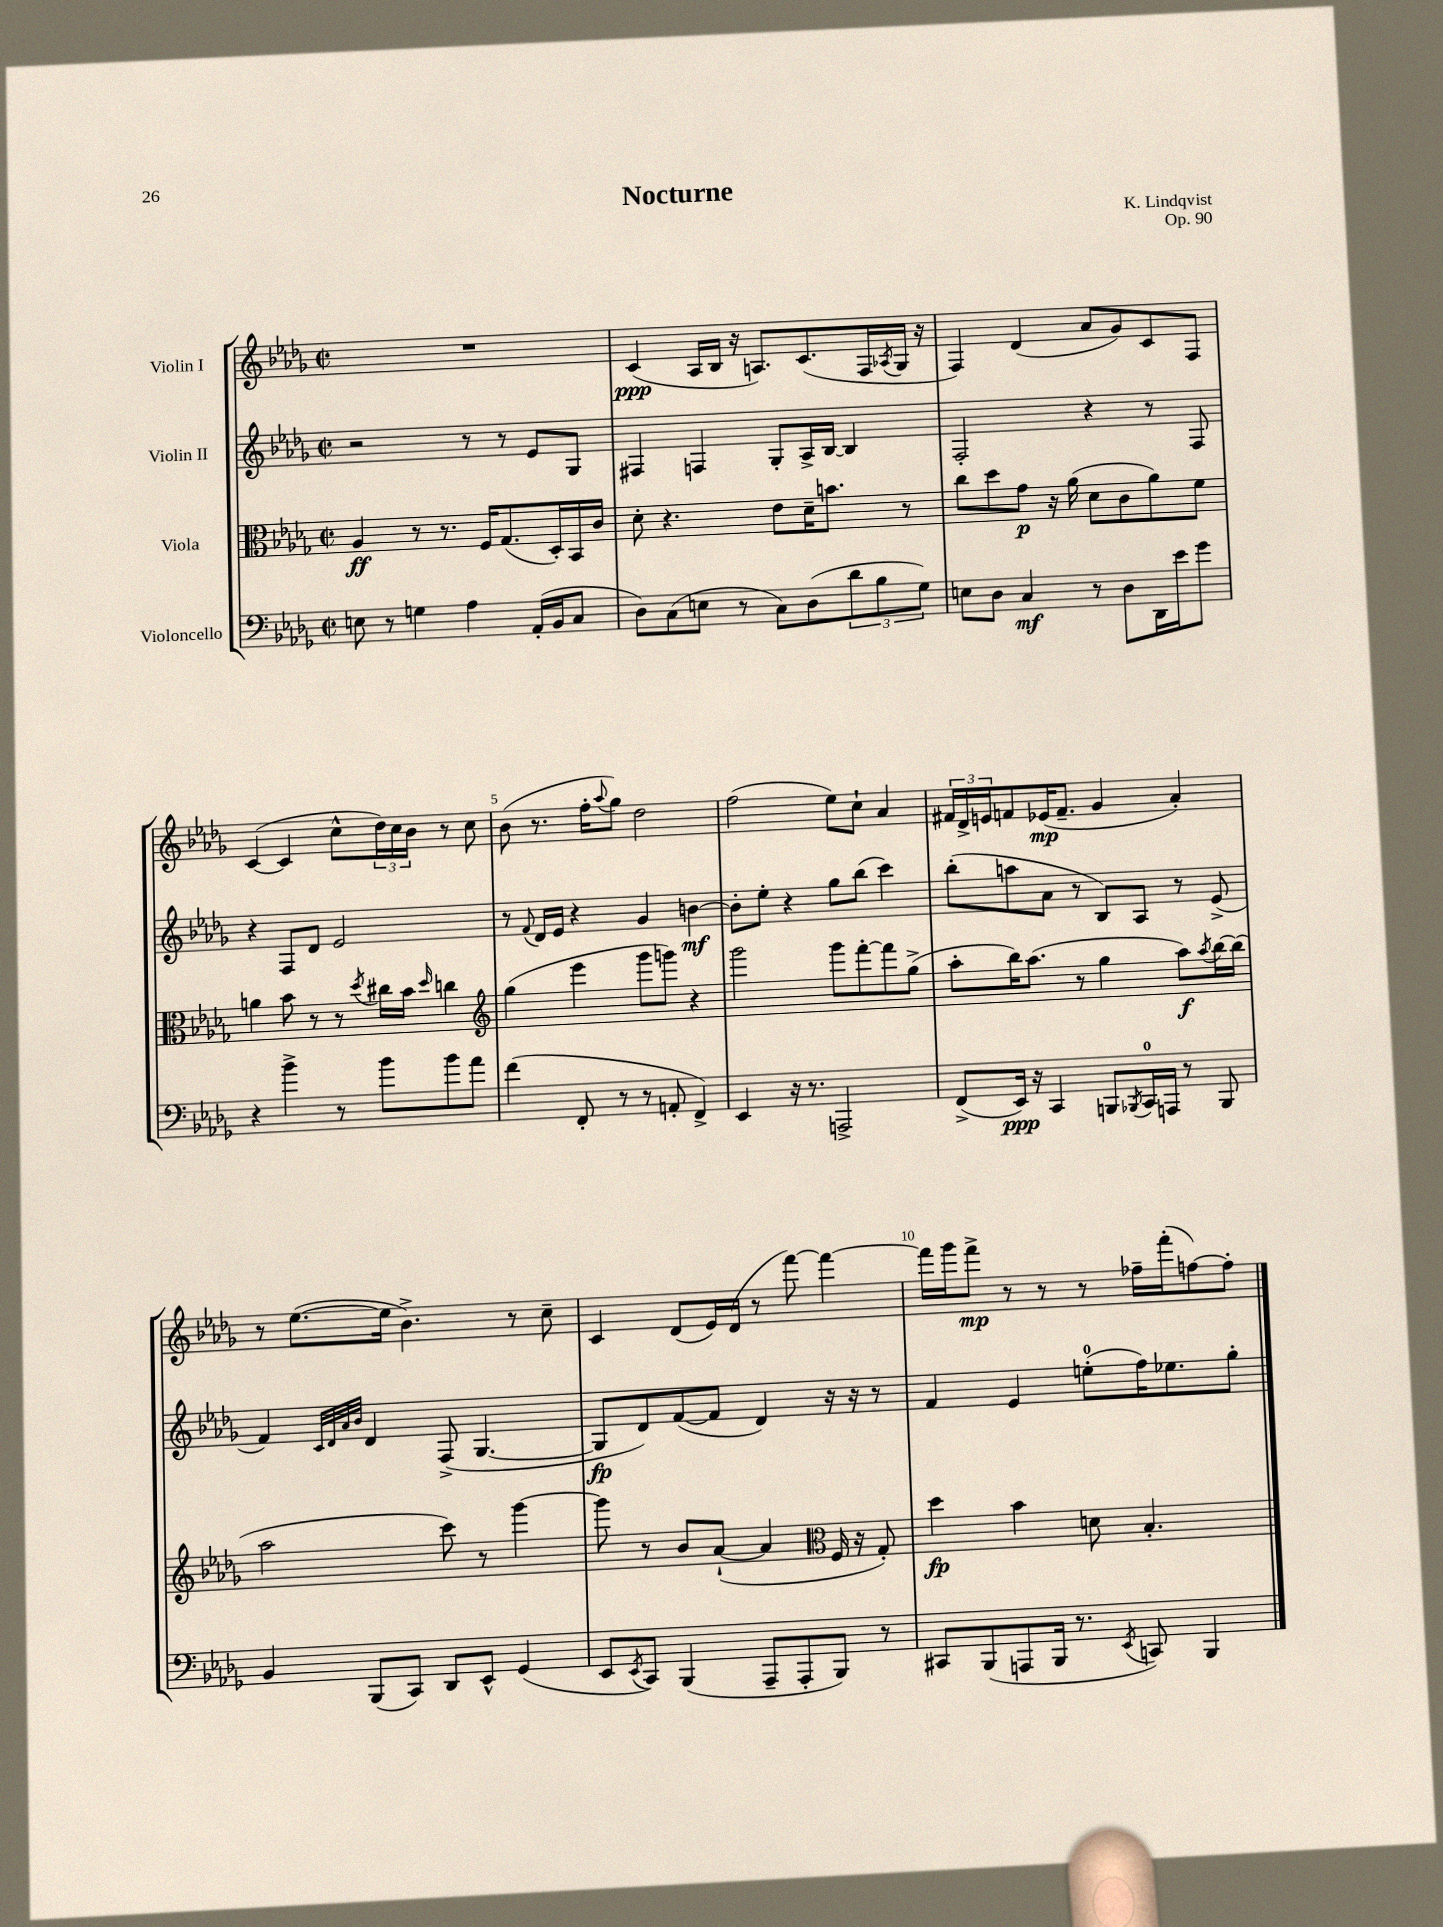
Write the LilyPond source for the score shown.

\header { title = "Nocturne" composer = "K. Lindqvist" opus = "Op. 90" }
<<
\new StaffGroup <<
\new Staff = "s0" \with { instrumentName = "Violin I" } {
    \clef treble \key des \major \defaultTimeSignature \time 2/2
    R1 |
    c'4\ppp( aes16 bes16 r16 a8.) c'8.( f16 \acciaccatura { aes8 } ges16 r16 |
    f4) des'4( aes'8 ges'8) c'8 f8 |
    c'4~( c'4 c''8-^ \tuplet 3/2 { des''16) c''16 bes'16 } r8 c''8 |
    bes'8( r8. f''16-. \appoggiatura { aes''8 } ges''8) des''2 |
    f''2( ees''8) c''8-! aes'4 |
    \tuplet 3/2 { fis'16 des'16-> e'16 } f'8 ees'16\mp( f'8.-- ges'4 aes'4-.) |
    r8 ees''8.~( ees''16 bes'4.->) r8 c''8-- |
    c'4 des'8( ees'16) des'16( r8 f'''8~) f'''4~ |
    f'''16 ges'''16 f'''8->\mp r8 r8 r8 fes''16-- f'''16-.( f''8~) f''8-. \bar "|." |
}
\new Staff = "s1" \with { instrumentName = "Violin II" } {
    \clef treble \key des \major \defaultTimeSignature \time 2/2
    r2 r8 r8 ees'8 ges8 |
    fis4 f4 ges8-. aes16-> bes16~ bes4 |
    f2-. r4 r8 f8 |
    r4 f8 des'8 ees'2 |
    r8 \appoggiatura { f'8 } des'16 ees'16 r4 ges'4 b'4~\mf |
    b'8-. ees''8-. r4 ges''8 bes''8( c'''4) |
    bes''8-.( a''8 aes'8 r8 bes8) aes8 r8 ees'8->( |
    f'4) \grace { c'32 des'32 aes'32 bes'32 } des'4 f8->( ges4.~ |
    ges8\fp des'8) f'8~( f'8 des'4) r16 r16 r8 |
    f'4 ees'4 e''8-0-.( f''16) ees''8. ges''8-. \bar "|." |
}
\new Staff = "s2" \with { instrumentName = "Viola" } {
    \clef alto \key des \major \defaultTimeSignature \time 2/2
    aes4\ff r8 r8. f16 ges8.( des16-.) bes,16 c'16 |
    des'8-. r4. ees'8 des'16-- b'8. r8 |
    c''8 des''8 ges'8\p r16 aes'16( des'8 c'8 aes'8) f'8 |
    a'4 bes'8 r8 r8 \acciaccatura { des''8 } cis''16 bes'16 \grace { des''16 } c''4 |
    \clef treble ges''4( ees'''4 ges'''8 g'''8) r4 |
    ges'''2 ges'''8 f'''8~-. f'''8 ges''8->( |
    aes''8-. bes''16) aes''8.( r8 ges''4 aes''8\f) \acciaccatura { aes''8 } bes''16~ bes''16( |
    aes''2 c'''8) r8 ges'''4~ |
    ges'''8 r8 bes'8 aes'8~-!( aes'4 \clef alto f16 r16 ges8-.) |
    des''4\fp bes'4 d'8 bes4.-. \bar "|." |
}
\new Staff = "s3" \with { instrumentName = "Violoncello" } {
    \clef bass \key des \major \defaultTimeSignature \time 2/2
    e8 r8 g4 aes4 aes,16-.( bes,16 c8 |
    des8) c8( e8 r8 c8) des8( \tuplet 3/2 { des'8 bes8 ges8) } |
    e8 des8 c4\mf r8 des8 des,16 ees'16 ges'8 |
    r4 bes'4-> r8 bes'8 bes'8 aes'8 |
    f'4( f,8-. r8 r8 a,8-. f,4->) |
    ees,4 r16 r8. a,,2-> |
    f,8->( ees,16\ppp) r16 c,4 b,,8 \acciaccatura { bes,,8 } c,16-0 a,,16 r8 bes,,8 |
    bes,4 bes,,8( c,8) des,8 ees,8-^ ges,4( |
    ees,8 \acciaccatura { ees,8 } c,8) bes,,4( aes,,8-- aes,,8-. bes,,8) r8 |
    cis,8 bes,,8( a,,8 bes,,16 r8. \acciaccatura { ees,8 } c,8) bes,,4 \bar "|." |
}
>>
>>
\layout { \context { \Score \override BarNumber.break-visibility = ##(#f #t #t) barNumberVisibility = #(every-nth-bar-number-visible 5) } }
